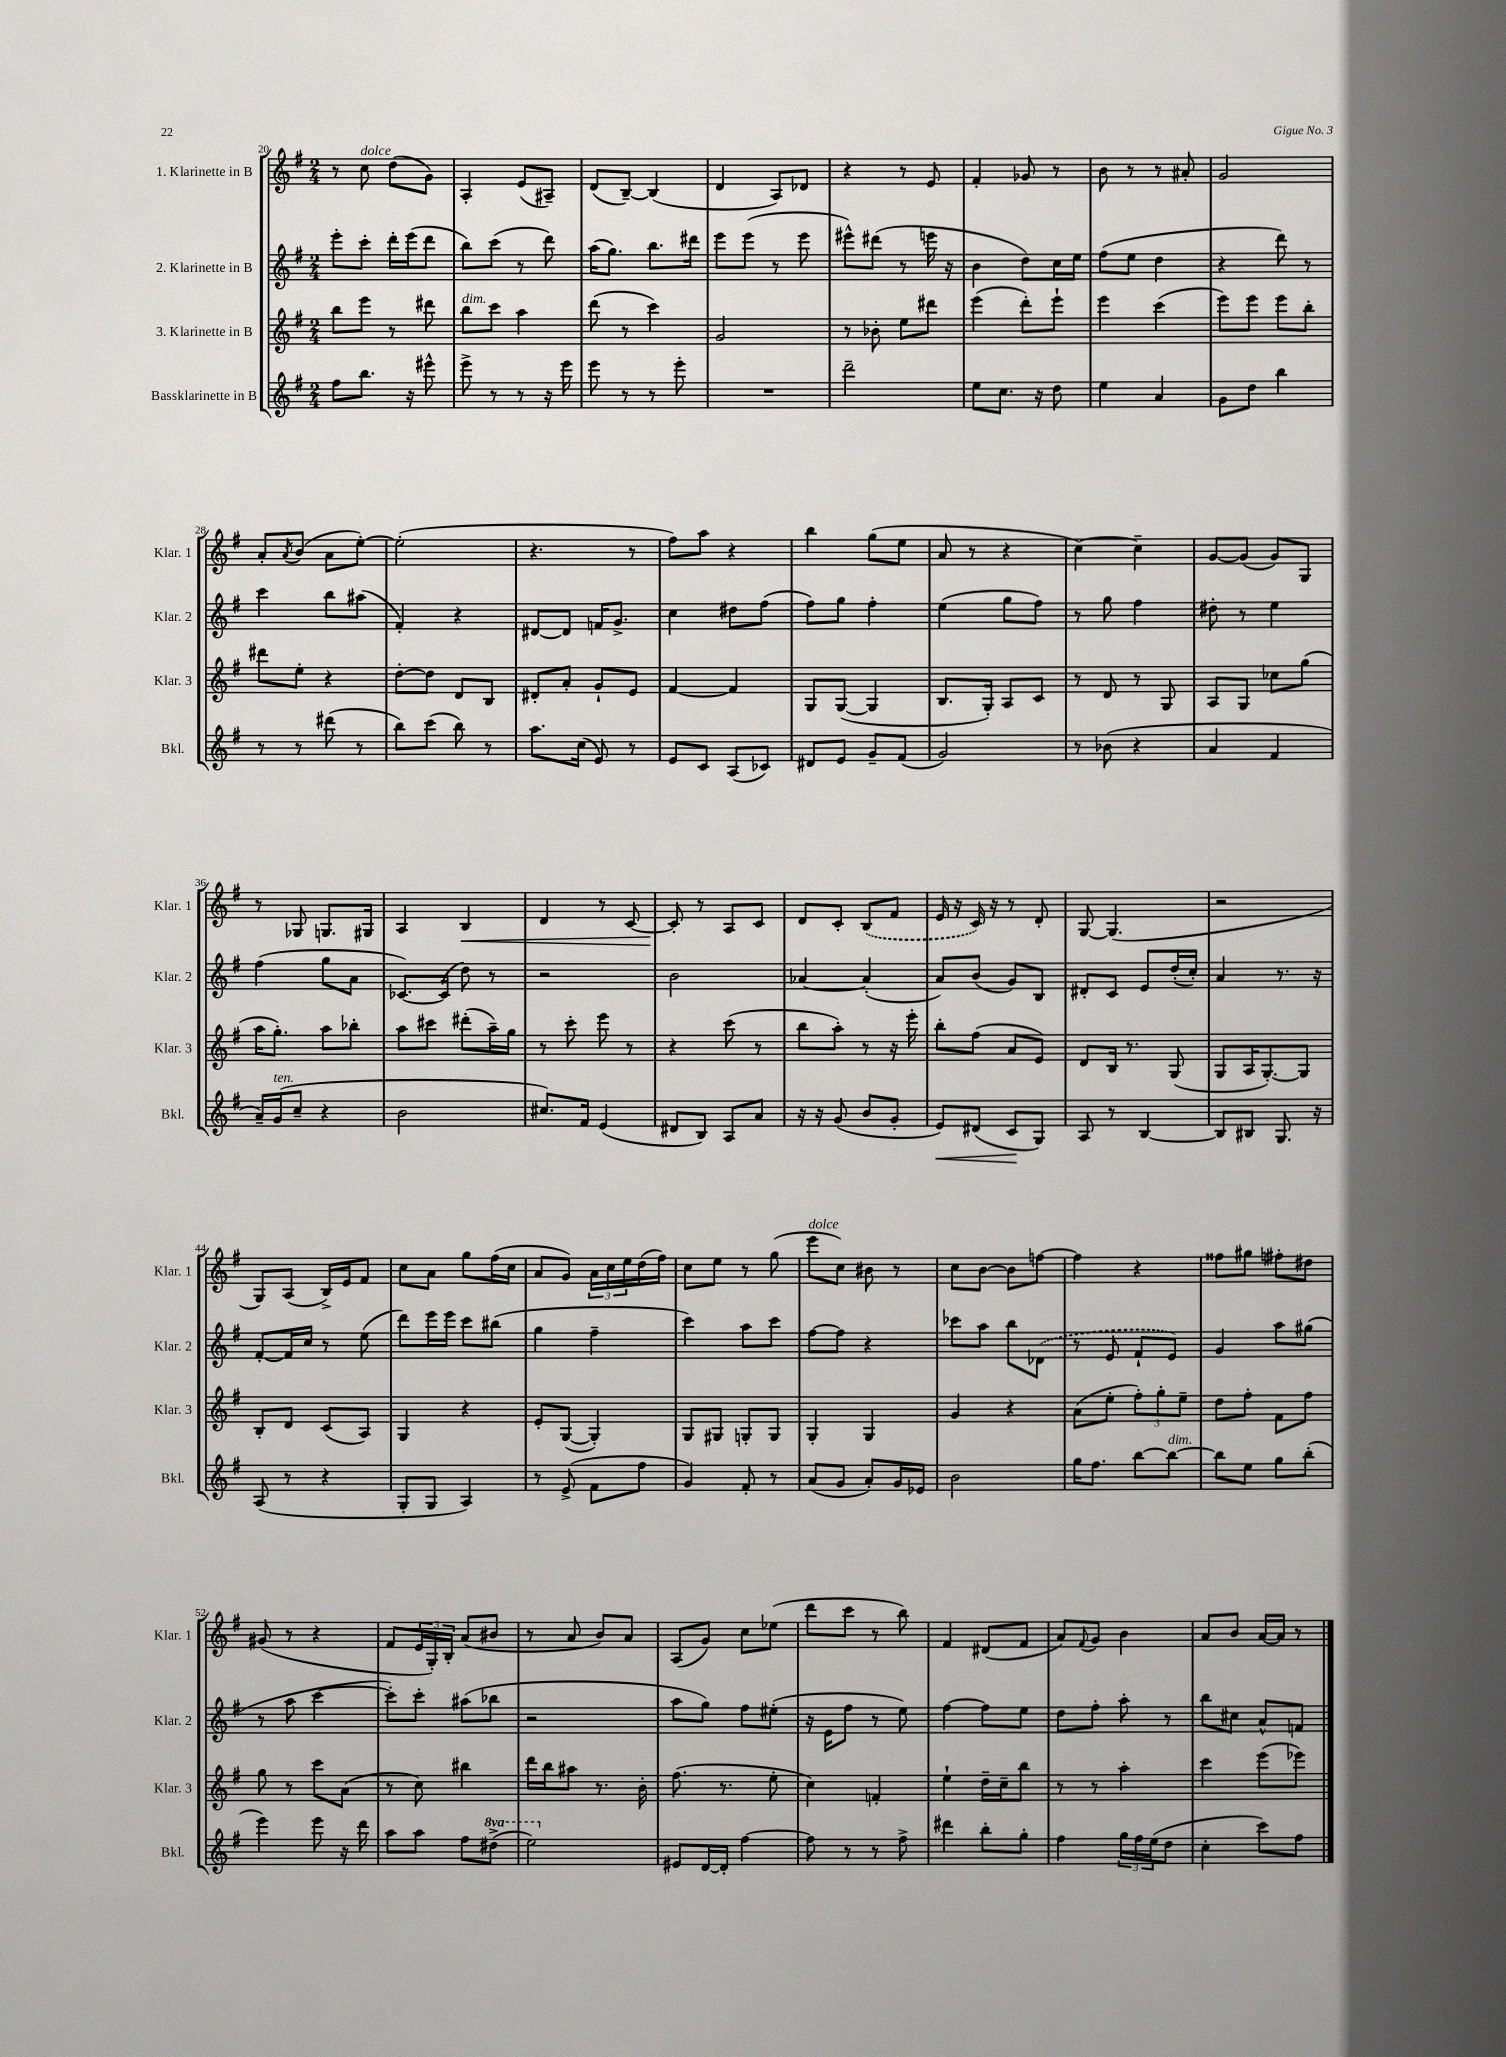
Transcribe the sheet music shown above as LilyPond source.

<<
\new StaffGroup <<
\new Staff = "s0" \with { instrumentName = "1. Klarinette in B" shortInstrumentName = "Klar. 1" } {
    \clef treble \key g \major \numericTimeSignature \time 2/4
    r8 c''8^\markup { \italic "dolce" } d''8( g'8) |
    a4-. e'8( ais8--) |
    d'8( b8~--) b4( |
    d'4 a8) des'8 |
    r4 r8 e'8 |
    fis'4-. ges'8 r8 |
    b'8 r8 r8 ais'8-. |
    g'2 |
    a'8-. \acciaccatura { a'8 } b'8( a'8 e''8~-.) |
    e''2-.( |
    r4. r8 |
    fis''8) a''8 r4 |
    b''4 g''8( e''8 |
    a'8 r8 r4 |
    c''4~) c''4-- |
    g'8~ g'8( g'8) g8 |
    r8 ges8 g8. gis16 |
    a4 b4\< |
    d'4 r8 c'8~ |
    c'8-.\! r8 a8 c'8 |
    d'8 c'8-. \once \slurDashed b8( fis'8 |
    e'16 r16 c'16) r16 r8 d'8-. |
    g8~ g4.( |
    r2 |
    g8) a8( b16->) e'16 fis'8 |
    c''8 a'8 g''8 fis''16( c''16 |
    a'8 g'8) \tuplet 3/2 { a'16 c''16 e''16 } d''16( fis''16) |
    c''8 e''8 r8 g''8( |
    e'''8^\markup { \italic "dolce" } c''8) bis'8 r8 |
    c''8 b'8~ b'8 f''8~ |
    f''4 r4 |
    fisis''8 gis''8 fis''8-. dis''8 |
    gis'8( r8 r4 |
    fis'8 \tuplet 3/2 { e'16 g16-.) b16-. } a'8( bis'8 |
    r8 a'8 b'8) a'8 |
    a8( g'8) c''8 ees''8( |
    d'''8 c'''8 r8 b''8) |
    fis'4 dis'8( fis'8 |
    a'8) \appoggiatura { fis'8 } g'8 b'4 |
    a'8 b'8 a'16~ a'16 r8 \bar "|." |
}
\new Staff = "s1" \with { instrumentName = "2. Klarinette in B" shortInstrumentName = "Klar. 2" } {
    \clef treble \key g \major \numericTimeSignature \time 2/4
    e'''8-. c'''8-. d'''16-. e'''16( d'''8 |
    b''8) c'''8( r8 d'''8) |
    a''16( g''8.) b''8. dis'''16 |
    e'''8 e'''8( r8 e'''8 |
    eis'''8-^) dis'''8( r8 e'''16 r16 |
    b'4 d''8) c''16 e''16 |
    fis''8( e''8 d''4 |
    r4 d'''8) r8 |
    c'''4 b''8 ais''8( |
    fis'4-.) r4 |
    dis'8~ dis'8 f'16 g'8.-> |
    c''4 dis''8 fis''8( |
    fis''8) g''8 fis''4-. |
    e''4( g''8 fis''8) |
    r8 g''8 fis''4 |
    dis''8-. r8 e''4 |
    fis''4( g''8 a'8 |
    ces'8.~) ces'16( d''8) r8 |
    r2 |
    b'2 |
    aes'4~ aes'4-.( |
    a'8) b'8( g'8) b8 |
    dis'8-. c'8 e'8 d''16-.( c''16-.) |
    a'4 r8. r16 |
    fis'8~-. fis'16 c''16 r8 e''8( |
    d'''8) e'''16 e'''16 c'''8 bis''8( |
    g''4 fis''4-- |
    c'''4) a''8 c'''8 |
    fis''8~ fis''8 r4 |
    ces'''8 a''8 b''8 \once \slurDashed des'8( |
    r8 e'8 fis'8-! e'8) |
    g'4 a''8 gis''8( |
    r8 a''8 c'''4~ |
    c'''8-.) c'''8-. ais''8( bes''8 |
    r2 |
    a''8 g''8) fis''8 eis''8-.( |
    r16 e'16 fis''8 r8 e''8) |
    fis''4~ fis''8 e''8 |
    d''8 fis''8-. a''8-. r8 |
    b''8 cis''8 a'8-^ f'8 \bar "|." |
}
\new Staff = "s2" \with { instrumentName = "3. Klarinette in B" shortInstrumentName = "Klar. 3" } {
    \clef treble \key g \major \numericTimeSignature \time 2/4
    b''8 e'''8 r8 dis'''8 |
    b''8^\markup { \italic "dim." } c'''8 a''4 |
    d'''8( r8 c'''4) |
    g'2 |
    r8 bes'8-. e''8 dis'''8 |
    e'''4( d'''8-.) e'''8-! |
    e'''4 c'''4( |
    e'''8) e'''8 e'''8 b''8-. |
    dis'''8 e''8-. r4 |
    d''8~-. d''8 d'8 b8 |
    dis'8-. a'8-. g'8-! e'8 |
    fis'4~ fis'4 |
    g8 g8~( g4 |
    b8. g16-.) a8 c'8 |
    r8 d'8 r8 g8 |
    a8 g8 ces''8 g''8( |
    a''16 g''8.-.) a''8 bes''8-. |
    a''8 cis'''8 dis'''8-.( a''16--) g''16 |
    r8 c'''8-. e'''8 r8 |
    r4 c'''8( r8 |
    b''8 a''8-.) r8 r16 e'''16-. |
    b''8-. fis''8( a'8 e'8) |
    d'8 b16 r8. g8( |
    g8 a16 g8.~-.) g8 |
    b8-. d'8 c'8( a8) |
    g4 r4 |
    e'8-. g8~( g4-.) |
    g8 gis8 g8-. g8 |
    g4-. g4 |
    g'4 r4 |
    a'8( e''8-. \tuplet 3/2 { fis''8-.) g''8-. e''8-- } |
    d''8 fis''8-. fis'8 fis''8 |
    g''8 r8 c'''8 a'8( |
    r8 c''8) bis''4 |
    d'''16 b''16 ais''8 r8. b'16-. |
    fis''8.( r8. e''8-. |
    c''4) f'4-. |
    e''4-! d''16-- c''16-- b''8 |
    r8 r8 a''4-. |
    c'''4 e'''8( ees'''8) \bar "|." |
}
\new Staff = "s3" \with { instrumentName = "Bassklarinette in B" shortInstrumentName = "Bkl." } {
    \clef treble \key g \major \numericTimeSignature \time 2/4 \set Staff.ottavationMarkups = #ottavation-simple-ordinals
    fis''8 b''8. r16 eis'''8-^ |
    e'''8-> r8 r8 r16 e'''16 |
    e'''8 r8 r8 e'''8-. |
    R2 |
    d'''2-- |
    e''8 c''8. r16 d''8 |
    e''4 a'4 |
    g'8 d''8 b''4 |
    r8 r8 dis'''8( r8 |
    b''8) c'''8( b''8) r8 |
    a''8. c''16( e'8) r8 |
    e'8 c'8 a8( ces'8) |
    dis'8 e'8 g'8-- fis'8( |
    g'2) |
    r8 bes'8( r4 |
    a'4 fis'4 |
    a'16--) g'16^\markup { \italic "ten." }( c''8-- r4 |
    b'2 |
    cis''8.) fis'16 e'4( |
    dis'8 b8) a8 a'8 |
    r16 r16 g'8( b'8 g'8-. |
    e'8\<) dis'8( c'8\! g8) |
    a8 r8 b4~ |
    b8 bis8 g8. r16 |
    a8( r8 r4 |
    g8-. g8 a4) |
    r8 e'8->( fis'8 fis''8 |
    g'4) fis'8-. r8 |
    a'8( g'8 a'8-.) g'16 ees'16 |
    b'2 |
    g''16 fis''8. b''8~ b''8~^\markup { \italic "dim." } |
    b''8 e''8 g''8 b''8-.( |
    e'''4) e'''8 r16 d'''16 |
    a''8 a''8 fis''8 \ottava #1 dis'''8->( |
    e'''2) \ottava #0 |
    eis'8 d'16~ d'16-. fis''4~ |
    fis''8 r8 r8 fis''8-> |
    dis'''4 b''8-. g''8-. |
    fis''4 \tuplet 3/2 { g''16 fis''16 e''16( } d''8 |
    c''4-. c'''8) fis''8 \bar "|." |
}
>>
>>
\layout { \context { \Score currentBarNumber = #20 } }
